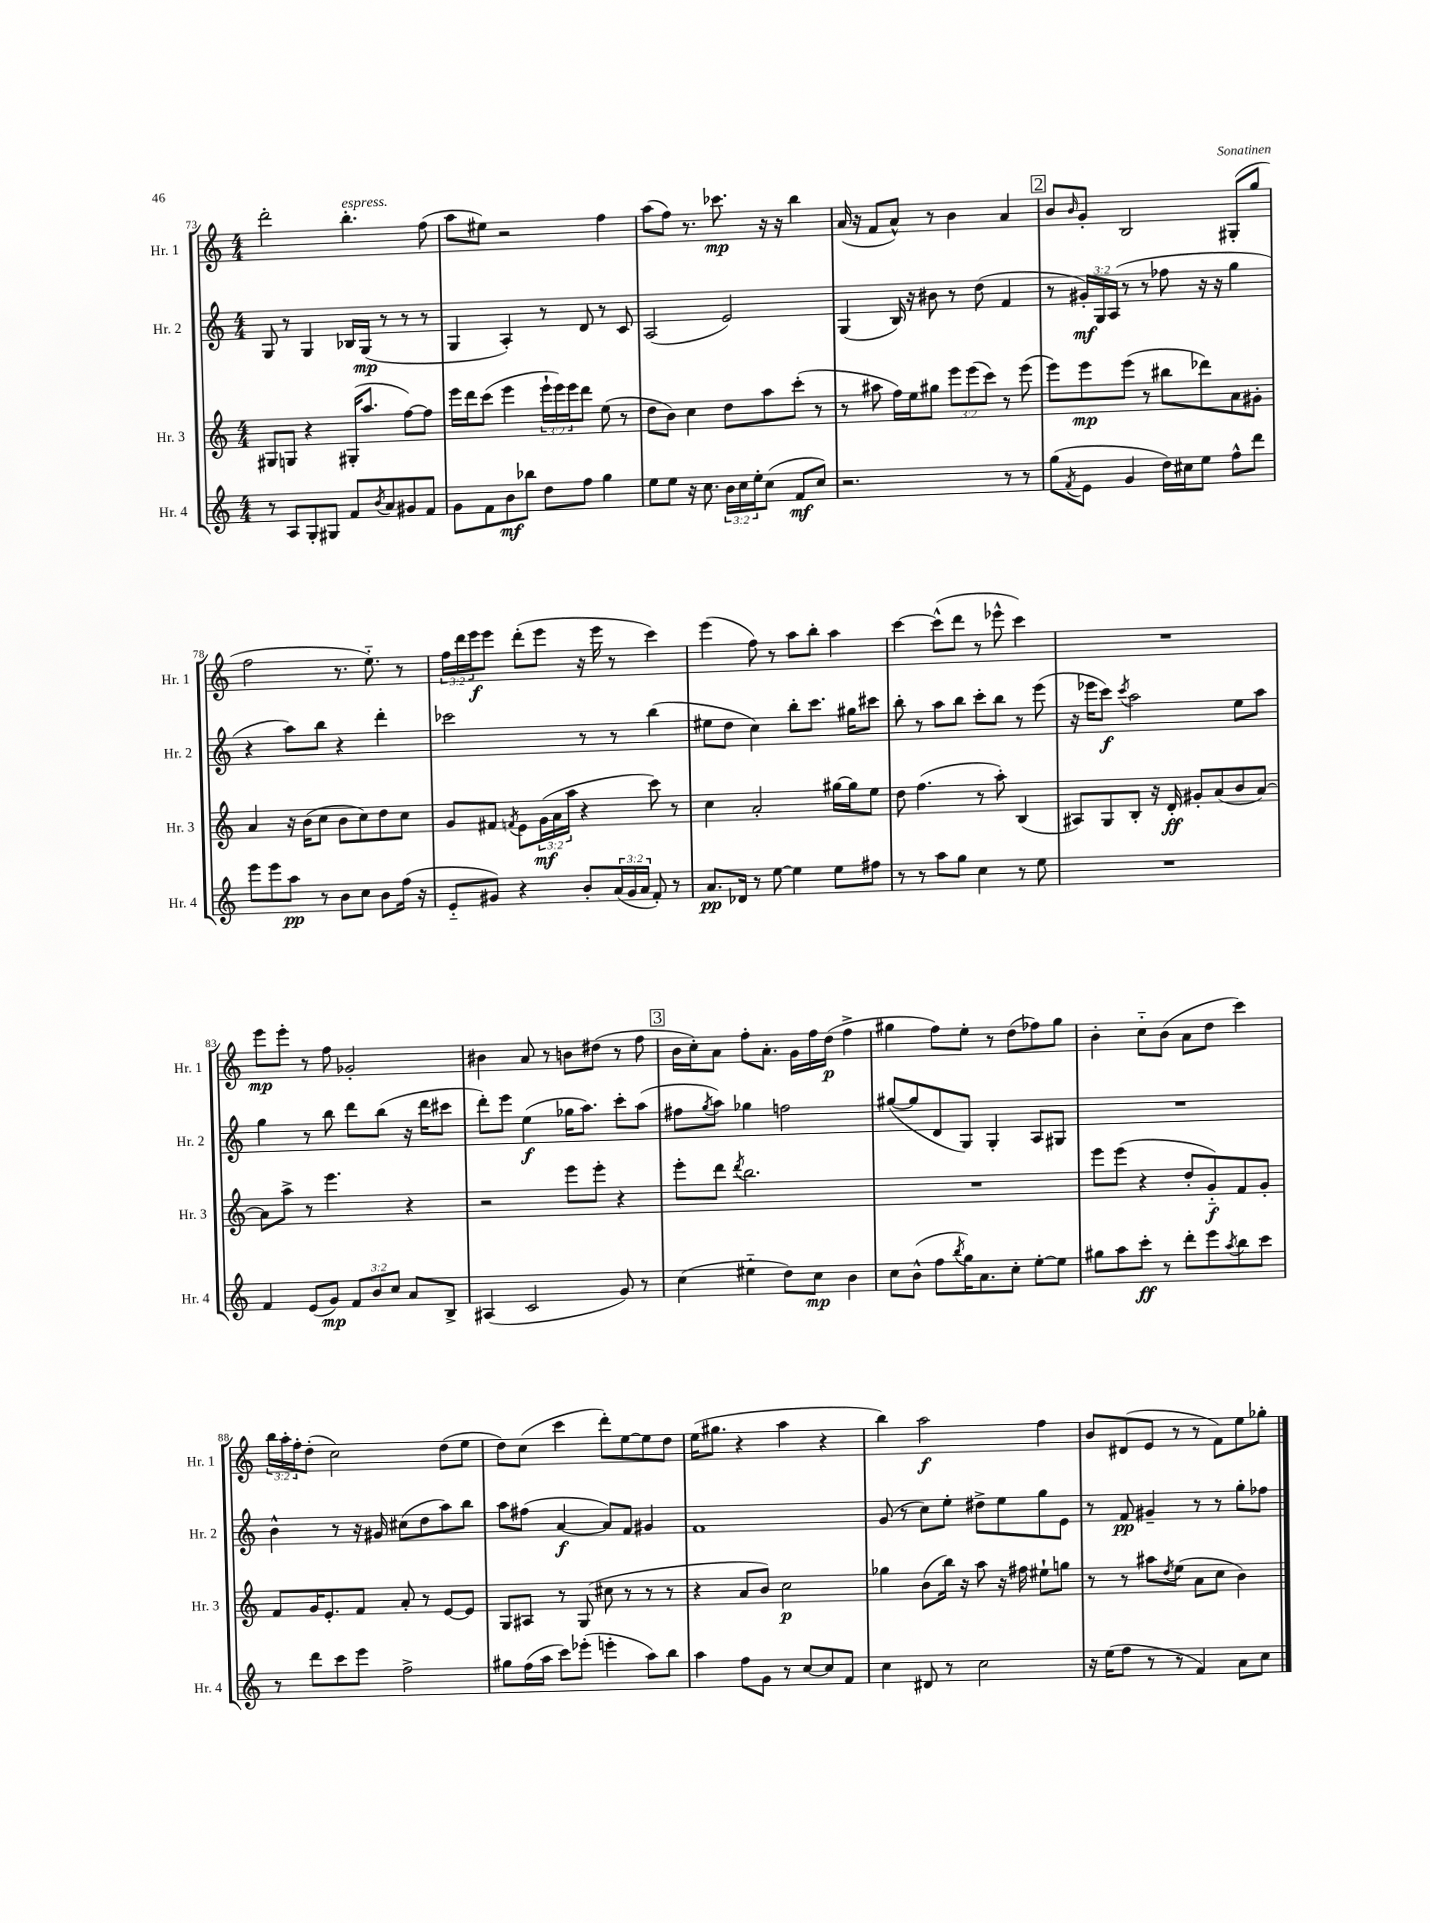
<<
\new StaffGroup <<
\new Staff = "s0" \with { instrumentName = "Hr. 1" shortInstrumentName = "Hr. 1" } {
    \clef treble \key c \major \numericTimeSignature \time 4/4 \override Staff.TupletNumber.text = #tuplet-number::calc-fraction-text
    d'''2-. b''4.-.^\markup { \italic "espress." } f''8( |
    a''8 eis''8) r2 f''4 |
    a''8( f''8) r8. ces'''8.\mp r16 r16 b''4 |
    a'16( r16 f'8 a'8-^) r8 b'4 a'4 |
    \mark \markup { \box "2" } b'8 \grace { b'16 } g'8-. b2 gis8-.( g''8 |
    f''2 r8. e''8.-_) r8 |
    \tuplet 3/2 { f''16 d'''16 e'''16\f } e'''8 d'''8-.( e'''8 r16 e'''16 r8 c'''4) |
    e'''4( f''8) r8 a''8 b''8-. a''4 |
    c'''4~ c'''8-^( d'''8 r8 ees'''8-^ c'''4) |
    R1 |
    e'''8\mp e'''8-. r8 f''8 ges'2-. |
    bis'4 a'8 r8 b'8 dis''8( r8 f''8 |
    \mark \markup { \box "3" } b'16 c''16-.) a'8 f''8-. a'8.-. g'16 f''16 d''16\p( f''4-> |
    gis''4 f''8) e''8-. r8 d''8( fes''8) gis''8 |
    b'4-. c''8-_ b'8( a'8 d''8 c'''4) |
    \tuplet 3/2 { b''16 a''16-. f''16-. } d''8-.( c''2) d''8( e''8 |
    d''8) c''8( c'''4 d'''8-.) e''8~ e''8 d''8 |
    e''16( gis''8. r4 a''4 r4 |
    b''4) a''2\f f''4 |
    b'8 dis'8( e'8 r8 r8 f'8) e''8 ges''8-. \bar "|." |
}
\new Staff = "s1" \with { instrumentName = "Hr. 2" shortInstrumentName = "Hr. 2" } {
    \clef treble \key c \major \numericTimeSignature \time 4/4 \override Staff.TupletNumber.text = #tuplet-number::calc-fraction-text
    g8 r8 g4 bes16 g16\mp( r8 r8 r8 |
    g4 a4-.) r8 d'8 r8 c'8 |
    a2( e'2) |
    g4( b16) r16 bis'8 r8 d''8( f'4 |
    \mark \markup { \box "2" } r8 \tuplet 3/2 { gis'16-.\mf) g16 a16( } r8 r8 fes''8 r16 r16 g''4 |
    r4 a''8) b''8 r4 d'''4-. |
    ces'''2 r8 r8 b''4( |
    eis''8 d''8 c''4) b''8-. c'''8. gis''16 cis'''8 |
    b''8-. r8 a''8 b''8 c'''8-. b''8 r8 e'''8( |
    r16 ees'''16 c'''8\f) \acciaccatura { c'''8 } a''2 e''8 a''8 |
    g''4 r8 b''8 d'''8 b''8( r16 d'''16 cis'''8 |
    d'''8-.) e'''8 e''4\f( ges''16 a''8.) c'''8-. a''8( |
    \mark \markup { \box "3" } fis''8 \acciaccatura { g''8 } a''8) ges''4 f''2 |
    gis''8~( gis''8 d'8 g8) g4-. a8 gis8 |
    R1 |
    b'4-^ r8 r16 gis'16 cis''8( d''8 a''8) b''8 |
    a''8 fis''8( a'4~\f a'8) f'8 gis'4 |
    f'1 |
    g'8( r8 c''8) e''8-. dis''8-> e''8 g''8 e'8 |
    r8 f'8\pp gis'4-- r8 r8 g''8-. fes''8 \bar "|." |
}
\new Staff = "s2" \with { instrumentName = "Hr. 3" shortInstrumentName = "Hr. 3" } {
    \clef treble \key c \major \numericTimeSignature \time 4/4 \override Staff.TupletNumber.text = #tuplet-number::calc-fraction-text
    gis8 g8 r4 gis16-.( a''8. f''8~) f''8 |
    e'''16 d'''16 c'''8( e'''4 \tuplet 3/2 { e'''16-! e'''16) e'''16 } d'''8 e''8( r8 |
    d''8 b'8) c''4 d''8 a''8 c'''8-.( r8 |
    r8 ais''8 f''16) e''16 gis''8 \tuplet 3/2 { e'''8 e'''8( c'''8) } r8 e'''8( |
    \mark \markup { \box "2" } e'''8) e'''8\mp e'''8( r8 bis''8 des'''8) a'8 gis'8-. |
    a'4 r16 b'16( c''8 b'8 c''8) d''8 c''8 |
    g'8 fis'8 \acciaccatura { f'8 } e'8 \tuplet 3/2 { g'16\mf( a'16 a''16 } r4 c'''8) r8 |
    c''4 a'2-. gis''16~ gis''16 e''8 |
    d''8 f''4.( r8 a''8-.) b4( |
    ais8) g8 b8-. r16 d'16-.\ff gis'8-. a'8( b'8 a'8~) |
    a'8 a''8-> r8 e'''4. r4 |
    r2 e'''8 e'''8-. r4 |
    \mark \markup { \box "3" } e'''8-. d'''8 \acciaccatura { d'''8 } b''2. |
    R1 |
    e'''8 e'''8( r4 d''8-. g'8-_\f) f'8 g'8-. |
    f'8 g'16 e'8.-. f'8 a'8-. r8 e'8~ e'8 |
    g8 ais8 r8 g8( cis''8 r8 r8 r8 |
    r4 a'8 b'8) c''2\p |
    ges''4 b'8( b''16) r16 a''8 r16 fis''16 eis''8-! g''8 |
    r8 r8 ais''8 \acciaccatura { d''8 } e''8( a'8 c''8 b'4) \bar "|." |
}
\new Staff = "s3" \with { instrumentName = "Hr. 4" shortInstrumentName = "Hr. 4" } {
    \clef treble \key c \major \numericTimeSignature \time 4/4 \override Staff.TupletNumber.text = #tuplet-number::calc-fraction-text
    r8 a8 g8-. gis8 f'8 \acciaccatura { b'8 } a'8 gis'8 f'8 |
    g'8 f'8 b'8\mf bes''8 d''8 f''8 g''4 |
    e''8 e''8 r16 c''8. \tuplet 3/2 { b'16 c''16 e''16-. } c''8( f'8\mf c''8) |
    r2. r8 r8 |
    \mark \markup { \box "2" } g''8( \acciaccatura { f'8 } e'8 g'4 d''16) cis''16 e''8 f''8-^ d'''8 |
    e'''8 e'''8 a''8\pp r8 b'8 c''8 b'8 f''16( r16 |
    e'8-_ gis'8) r4 b'8-. \tuplet 3/2 { a'16( gis'16 a'16 } f'8-.) r8 |
    a'8.\pp des'16 r8 e''8~ e''4 e''8 fis''8 |
    r8 r8 a''8 g''8 c''4 r8 e''8 |
    R1 |
    f'4 e'8( g'8\mp) \tuplet 3/2 { f'8 b'8 c''8 } a'8 b8-> |
    ais4( c'2 g'8) r8 |
    \mark \markup { \box "3" } c''4( eis''4-_ d''8) c''8\mp b'4 |
    c''8 b'8-^( f''8 \acciaccatura { b''8 } g''16) a'8. c''8-. e''8~-. e''8 |
    gis''8 a''8 c'''8-.\ff r8 d'''8-. e'''8 \acciaccatura { a''8 } b''8 c'''8 |
    r8 d'''8 c'''8 e'''8 f''2-> |
    gis''8 f''16( a''16 c'''8) ees'''8-.( e'''4-. a''8) b''8 |
    a''4 f''8 g'8 r8 c''8~ c''8 f'8 |
    c''4 dis'8 r8 c''2 |
    r16 e''16( f''8 r8 r8 f'4) a'8 c''8 \bar "|." |
}
>>
>>
\layout { \context { \Score currentBarNumber = #73 } }
